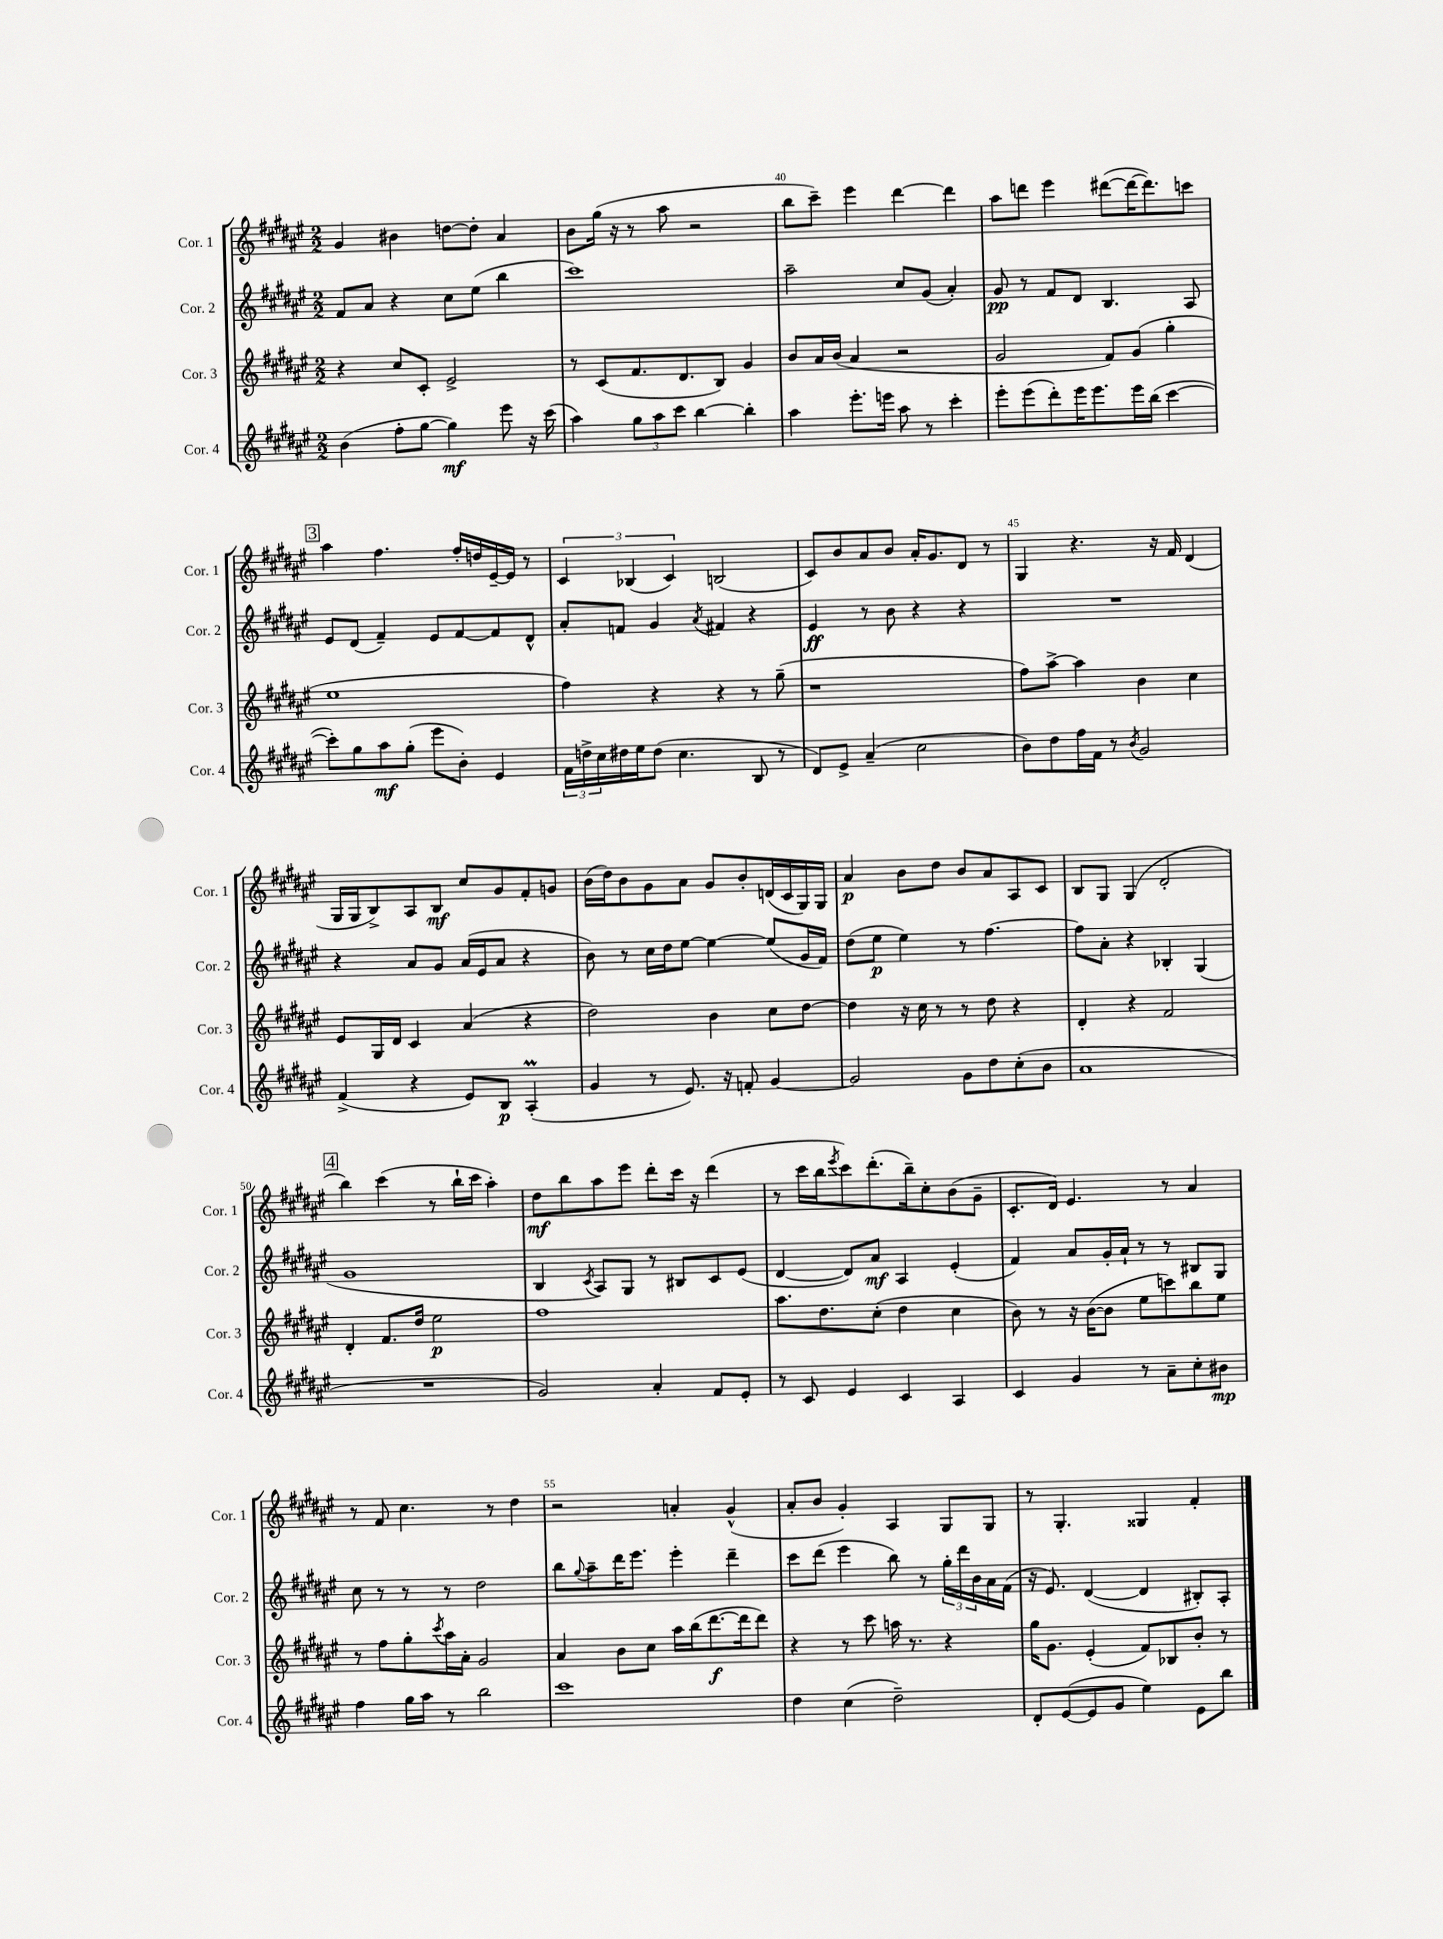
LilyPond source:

<<
\new StaffGroup <<
\new Staff = "s0" \with { instrumentName = "Cor. 1" shortInstrumentName = "Cor. 1" } {
    \clef treble \key fis \major \numericTimeSignature \time 2/2
    gis'4 bis'4 d''8~ d''8-. ais'4 |
    b'8 gis''16( r16 r8 ais''8 r2 |
    b''8 cis'''8--) eis'''4 dis'''4~ dis'''4 |
    ais''8 d'''8 eis'''4 dis'''8~( dis'''16~ dis'''8.) c'''8 |
    \mark \markup { \box "3" } ais''4 fis''4. fis''16-. d''16 eis'16~-- eis'16 r8 |
    \tuplet 3/2 { cis'4 bes4( cis'4) } b2( |
    cis'8) b'8 ais'8 b'8 ais'16-. gis'8. dis'8 r8 |
    gis4 r4. r16 fis'16 dis'4( |
    gis16 gis16 b8->) ais8 b8\mf cis''8 gis'8 fis'8-. g'8 |
    b'16( dis''16) b'8 gis'8 ais'8 gis'8 b'8-. d'16( cis'16 gis16) gis16 |
    ais'4\p b'8 dis''8 b'8 ais'8 ais8 cis'8 |
    b8 gis8 gis4( dis'2-. |
    \mark \markup { \box "4" } b''4) cis'''4( r8 b''16-! cis'''16 ais''4-.) |
    dis''8\mf b''8 ais''8 eis'''8 dis'''8-. cis'''16 r16 dis'''4( |
    r8 cis'''16 b''16 \acciaccatura { eis'''8 } cis'''8) dis'''8.-.( b''16--) cis''8-. b'8( gis'8-- |
    cis'8.-. dis'16) eis'4. r8 ais'4 |
    r8 fis'8 cis''4. r8 dis''4 |
    r2 a'4-. gis'4-^( |
    ais'8-. b'8 gis'4-.) ais4 gis8 gis8 |
    r8 gis4.-. gisis4 fis'4-. \bar "|." |
}
\new Staff = "s1" \with { instrumentName = "Cor. 2" shortInstrumentName = "Cor. 2" } {
    \clef treble \key fis \major \numericTimeSignature \time 2/2
    fis'8 ais'8 r4 cis''8 eis''8( b''4 |
    cis'''1) |
    ais''2-- cis''8 gis'8( ais'4-.) |
    gis'8\pp r8 fis'8 dis'8 b4. ais8 |
    \mark \markup { \box "3" } eis'8 dis'8( fis'4--) eis'8 fis'8~ fis'8 dis'8-^ |
    ais'8-. f'8 gis'4 \acciaccatura { ais'8 } fis'4 r4 |
    eis'4\ff r8 b'8 r4 r4 |
    R1 |
    r4 ais'8 gis'8 ais'16( eis'16 ais'8 r4 |
    b'8) r8 cis''16 dis''16 eis''8~ eis''4~ eis''8( gis'16 fis'16) |
    dis''8( eis''8\p eis''4) r8 fis''4.~ |
    fis''8 ais'8-. r4 bes4-. gis4( |
    \mark \markup { \box "4" } gis'1 |
    b4 \acciaccatura { cis'8 } ais8) gis8 r8 bis8 cis'8 eis'8( |
    dis'4~ dis'8) ais'8\mf ais4 eis'4-.( |
    fis'4) ais'8 gis'16-. ais'16-! r8 r8 bis8 gis8 |
    cis''8 r8 r8 r8 dis''2 |
    b''8 \appoggiatura { gis''8 } ais''8-- dis'''16 eis'''8. eis'''4-. dis'''4-- |
    cis'''8 dis'''8( eis'''4 b''8) r8 \tuplet 3/2 { gis''16-. dis'''16 b'16 } ais'16 fis'16( |
    r16 eis'8.) dis'4~( dis'4 bis8-.) ais8-. \bar "|." |
}
\new Staff = "s2" \with { instrumentName = "Cor. 3" shortInstrumentName = "Cor. 3" } {
    \clef treble \key fis \major \numericTimeSignature \time 2/2
    r4 cis''8 cis'8-. eis'2-> |
    r8 cis'8( fis'8. dis'8. b8) gis'4 |
    b'8 ais'16 b'16( ais'4 r2 |
    gis'2 fis'8) gis'8( gis''4-. |
    \mark \markup { \box "3" } eis''1 |
    fis''4) r4 r4 r8 gis''8--( |
    r1 |
    fis''8) ais''8~-> ais''4 b'4 cis''4 |
    eis'8 gis16 dis'16 cis'4 ais'4( r4 |
    dis''2) b'4 cis''8 dis''8~ |
    dis''4 r16 cis''16 r8 r8 dis''8 r4 |
    dis'4-. r4 fis'2 |
    \mark \markup { \box "4" } dis'4-. fis'8. dis''16 eis''2\p |
    fis''1 |
    ais''8. dis''8. cis''8-.( dis''4 cis''4 |
    b'8) r8 r16 b'16~( b'8 eis''8 c'''8) b''8 eis''8 |
    r8 fis''8 gis''8-. \acciaccatura { cis'''8 } ais''16 ais'16-. gis'2 |
    ais'4 b'8 cis''8 ais''16 b''16( dis'''8.~\f dis'''16 dis'''8) |
    r4 r8 cis'''8 a''16 r8. r4 |
    gis''16 gis'8. eis'4-.( fis'8) bes8 b'8-. r8 \bar "|." |
}
\new Staff = "s3" \with { instrumentName = "Cor. 4" shortInstrumentName = "Cor. 4" } {
    \clef treble \key fis \major \numericTimeSignature \time 2/2
    b'4( fis''8-. gis''8~ gis''4\mf) eis'''8 r16 cis'''16( |
    ais''4) \tuplet 3/2 { gis''8 ais''8 cis'''8 } b''4~ b''4-. |
    ais''4 eis'''8.-. e'''16 ais''8 r8 cis'''4-. |
    eis'''8-. eis'''8( dis'''8-.) eis'''16 eis'''8. eis'''16 b''16( cis'''4~ |
    \mark \markup { \box "3" } cis'''8-.) gis''8 ais''8\mf gis''8-.( eis'''8 b'8-.) eis'4 |
    \tuplet 3/2 { fis'16 d''16-> cis''16 } dis''16 eis''16 dis''8( cis''4. b8 r8 |
    dis'8) eis'8-> ais'4--( cis''2 |
    b'8) dis''8 fis''16 fis'16 r8 \acciaccatura { b'8 } gis'2 |
    fis'4->( r4 eis'8) b8\p ais4-.\prall( |
    gis'4 r8 eis'8.) r16 f'8-. gis'4~ |
    gis'2 gis'8 dis''8 cis''8-.( b'8 |
    ais'1 |
    \mark \markup { \box "4" } R1 |
    gis'2) ais'4-. fis'8 eis'8-. |
    r8 cis'8 eis'4 cis'4 ais4 |
    cis'4 gis'4 r8 ais'8-- cis''8-. bis'8\mp |
    fis''4 gis''16 ais''16 r8 b''2 |
    cis'''1 |
    dis''4 cis''4( dis''2--) |
    dis'8-. eis'8~( eis'8 gis'8 eis''4) eis'8 b''8 \bar "|." |
}
>>
>>
\layout { \context { \Score currentBarNumber = #38 \override BarNumber.break-visibility = ##(#f #t #t) barNumberVisibility = #(every-nth-bar-number-visible 5) } }
